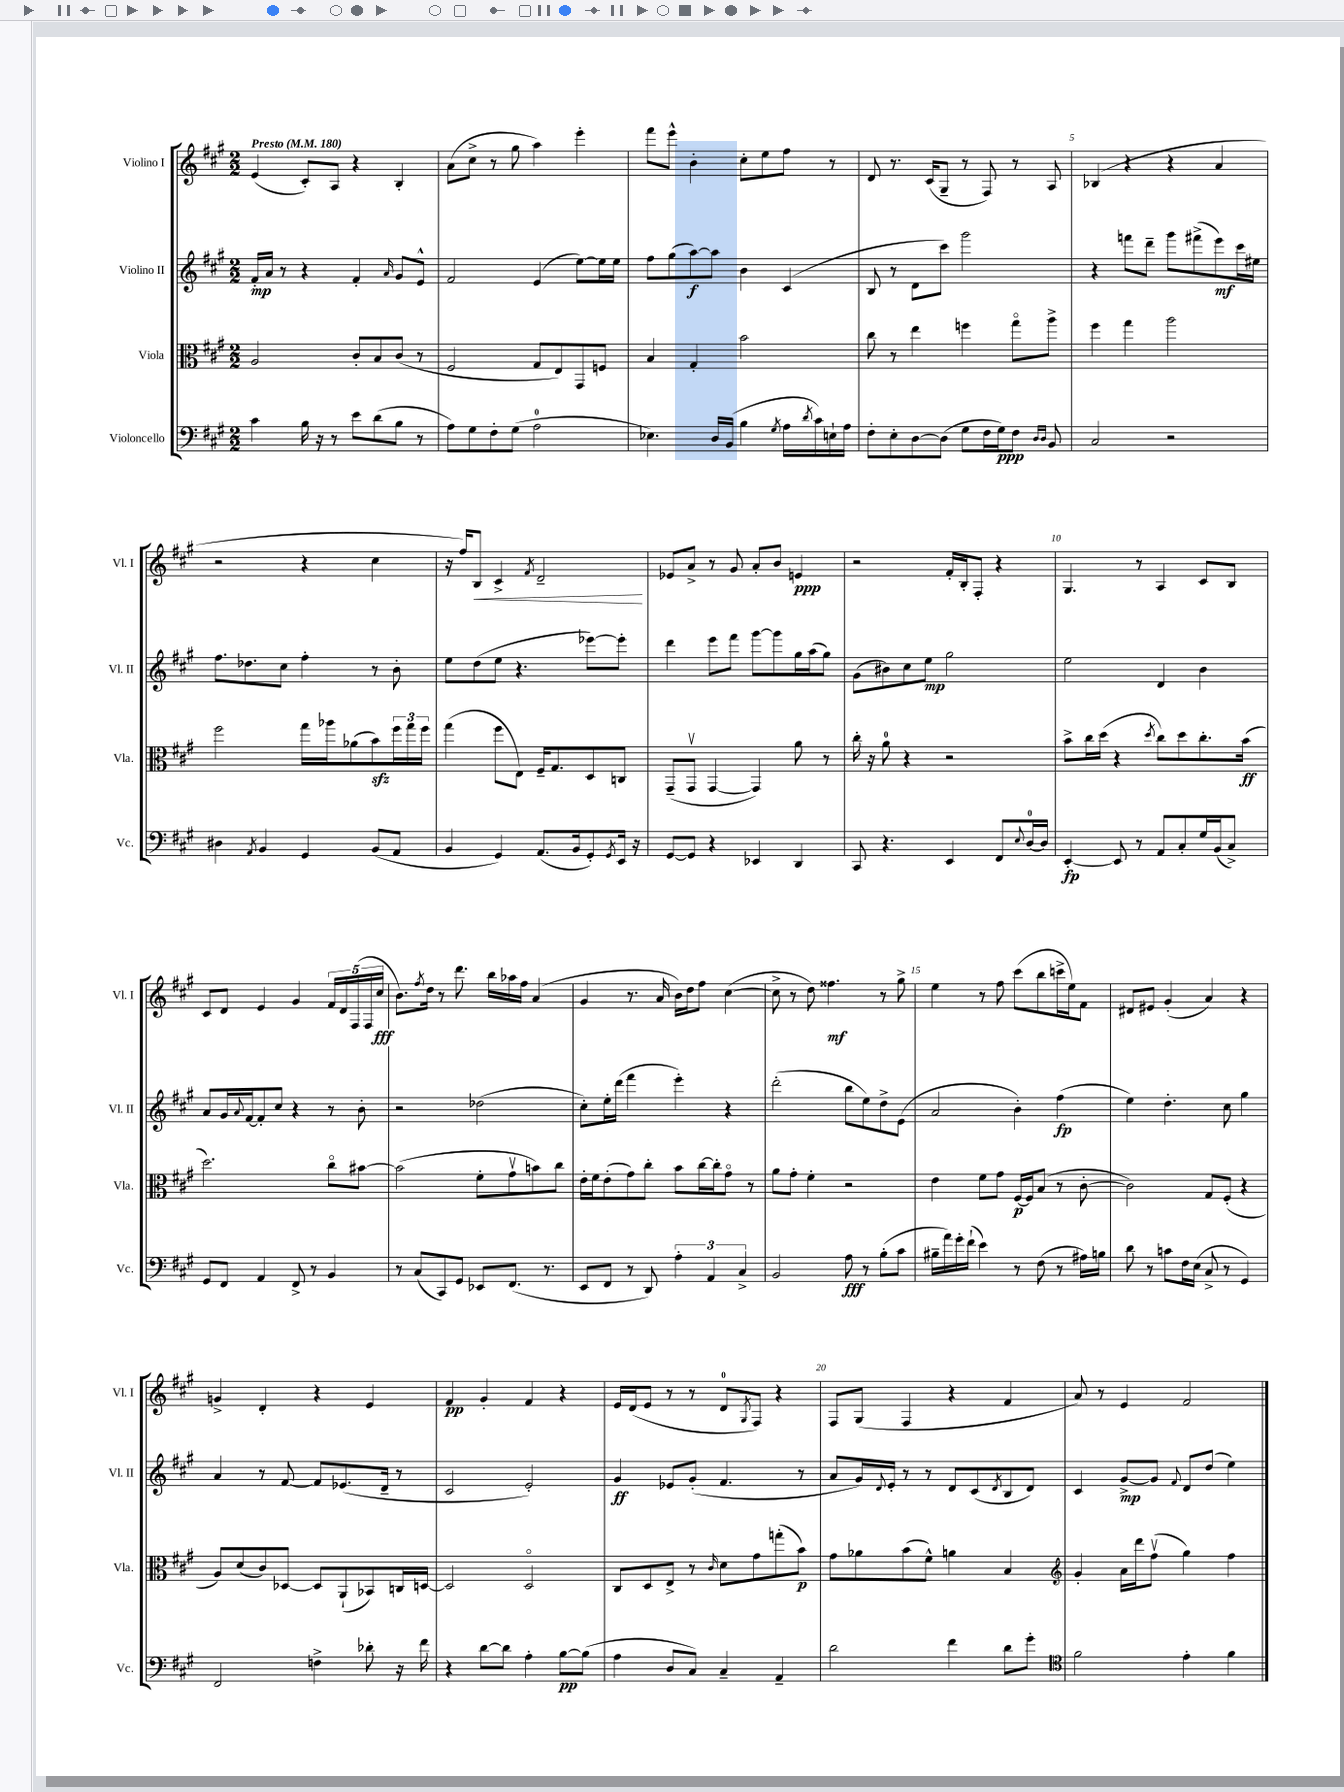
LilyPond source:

<<
\new StaffGroup <<
\new Staff = "s0" \with { instrumentName = "Violino I" shortInstrumentName = "Vl. I" } {
    \clef treble \key a \major \numericTimeSignature \time 2/2 \tempo "Presto" 4 = 180
    e'4( cis'8-.) a8 r4 b4-. |
    a'8( cis''8-> r8 gis''8 a''4) e'''4-. |
    fis'''8 e'''8-^ b'4-. cis''8-. e''8 fis''8 r8 |
    d'8 r8. cis'16( gis8-- r8 fis8) r8 a8 |
    bes4( r4 r4 a'4 |
    r2 r4 cis''4 |
    r16 fis''16) b8\< cis'4-> \acciaccatura { fis'8 } d'2--\! |
    ees'8 a'8-> r8 gis'8 a'8-. b'8 e'4\ppp |
    r2 fis'16-. b16-. fis8-. r4 |
    gis4. r8 a4 cis'8 b8 |
    cis'8 d'8 e'4 gis'4 \tuplet 5/4 { fis'16 d'16 fis16( fis16 cis''16\fff } |
    b'8.) \acciaccatura { fis''8 } d''16 r8 d'''8. b''16 aes''16 fis''16 a'4( |
    gis'4 r8. a'16 b'16) d''16 fis''8 cis''4~( |
    cis''8-> r8 d''8) fisis''4.\mf r8 gis''8-> |
    e''4 r8 fis''8 cis'''8( b''8 c'''16-> e''16) fis'8 |
    dis'8 eis'8 gis'4-.( a'4) r4 |
    g'4-> d'4-. r4 e'4 |
    fis'4\pp gis'4-. fis'4 r4 |
    e'16 d'16( e'8 r8 r8 d'8-0 \acciaccatura { gis8 } fis8) r4 |
    fis8 gis8( fis4 r4 fis'4 |
    a'8) r8 e'4 fis'2 \bar "|." |
}
\new Staff = "s1" \with { instrumentName = "Violino II" shortInstrumentName = "Vl. II" } {
    \clef treble \key a \major \numericTimeSignature \time 2/2
    fis'16-.\mp a'16 r8 r4 fis'4-. \grace { a'16 } gis'8 e'8-^ |
    fis'2 e'4( e''8~) e''16 e''16 |
    fis''8 gis''8( a''8~\f) a''8 b'4 cis'4( |
    b8 r8 d'8 cis'''8) gis'''2 |
    r4 f'''8 d'''8-- gis'''8 fis'''8->( e'''8\mf) cis'''16 eis''16 |
    fis''8. des''8. cis''8 fis''4-. r8 b'8-. |
    e''8 d''8( e''8 r4. ees'''8~) ees'''8-. |
    d'''4 e'''8 fis'''8 gis'''8~ gis'''8 gis''16 a''16( gis''8) |
    gis'8( bis'8) cis''8 e''8\mp gis''2 |
    e''2 d'4 b'4 |
    a'8 gis'16 \appoggiatura { a'8 } fis'16~ fis'8-. cis''8 r4 r8 b'8-. |
    r2 des''2( |
    cis''8-.) e''16-. d'''16( fis'''4 e'''4-.) r4 |
    d'''2-.( b''8 e''8) d''8-> e'8( |
    a'2 b'4-.) fis''4\fp( |
    e''4) d''4.-. cis''8 gis''4 |
    a'4 r8 fis'8~ fis'8 ees'8.( d'16-- r8 |
    cis'2 e'2-.) |
    gis'4\ff ees'8 gis'8-.( fis'4. r8 |
    a'8 gis'16) \appoggiatura { d'8 } e'16-. r8 r8 d'8 cis'8( \acciaccatura { d'8 } b8 d'8) |
    cis'4 gis'8~->\mp gis'8 \appoggiatura { fis'8 } d'8 d''8( e''4) \bar "|." |
}
\new Staff = "s2" \with { instrumentName = "Viola" shortInstrumentName = "Vla." } {
    \clef alto \key a \major \numericTimeSignature \time 2/2
    a2 cis'8-. b8 cis'8( r8 |
    fis2 gis8 e8) gis,8 f8 |
    b4 gis4-. b'2 |
    cis''8 r8 e''4 f''4 gis''8\flageolet a''8-> |
    fis''4 gis''4 a''2 |
    fis''2 gis''16 aes''16 aes'8( b'8\sfz) \tuplet 3/2 { fis''16 gis''16 fis''16 } |
    gis''4( fis''8 e8) fis16-- gis8. d8 c8 |
    gis,8--( gis,8\upbow gis,4~ gis,4) a'8 r8 |
    cis''16-. r16 a'8-0 r4 r2 |
    b'8-> cis''16 d''16( r4 \acciaccatura { d''8 } cis''8) d''8 cis''8.-. b'16\ff( |
    d''2.) cis''8\flageolet bis'8~ |
    bis'2( fis'8-. gis'8\upbow b'8) cis''8 |
    e'16-. fis'16 e'8-.( gis'8) cis''8-. b'8 cis''16~ cis''16-. gis'8\flageolet r8 |
    a'8 gis'8-. fis'4-. r2 |
    e'4 fis'8 gis'8 fis16~\p fis16 b8( r8 cis'8~-. |
    cis'2) gis8 fis8-.( r4 |
    a8) d'8( cis'8) des8~ des8 a,8-!( bes,8) c16 d16~ |
    d2 d2\flageolet |
    cis8 d8 e8-> r8 \grace { cis'16 } d'8 gis'8 g''8-.( b'8\p) |
    gis'8 aes'8 b'8( fis'8-^) a'4 b4 |
    \clef treble gis'4-. a'16 d'''16 fis''8\upbow( gis''4) fis''4 \bar "|." |
}
\new Staff = "s3" \with { instrumentName = "Violoncello" shortInstrumentName = "Vc." } {
    \clef bass \key a \major \numericTimeSignature \time 2/2
    cis'4 b16 r16 r8 e'8 d'8( b8 r8 |
    a8) gis8 fis8-. gis8( a2-0 |
    ees4.) d16 b,16( b4 \acciaccatura { gis8 } a16 \acciaccatura { d'8 } cis'16) e16-! a16 |
    fis8-. e8-. d8~ d8( gis8 fis16 gis16\ppp) fis8 \grace { d16 d16 } b,8 |
    cis2 r2 |
    dis4 \acciaccatura { a,8 } b,4 gis,4 b,8( a,8 |
    b,4 gis,4) a,8.( b,16 gis,8-.) \acciaccatura { gis,8 } e,16 r16 |
    gis,8~ gis,8 r4 ees,4 d,4 |
    cis,8 r4. e,4 fis,8 \appoggiatura { e8 } d16-0~ d16 |
    e,4~-.\fp e,8 r8 a,8 cis8-. gis16 b,16( cis8->) |
    gis,8 fis,8 a,4 fis,8-> r8 b,4 |
    r8 cis8( cis,8) gis,8 ees,8 fis,8.( r8. |
    e,8 fis,8 r8 d,8) \tuplet 3/2 { a4-. a,4 cis4-> } |
    b,2 a8\fff r8 b8-.( cis'8 |
    bis16-- a'16) gis'16-. fis'16-!( e'4) r8 fis8( r8 ais16) b16 |
    d'8 r8 c'8 fis16 e16( cis8-> r8 gis,4) |
    fis,2 f4-> des'8-. r16 fis'16 |
    r4 d'8~ d'8 a4-. b8~\pp b8( |
    a4 d8 cis8) cis4-- a,4-- |
    d'2 fis'4 d'8 gis'8-. |
    \clef tenor fis'2 e'4-. fis'4 \bar "|." |
}
>>
>>
\layout { \context { \Score \override BarNumber.break-visibility = ##(#f #t #t) barNumberVisibility = #(every-nth-bar-number-visible 5) } }
